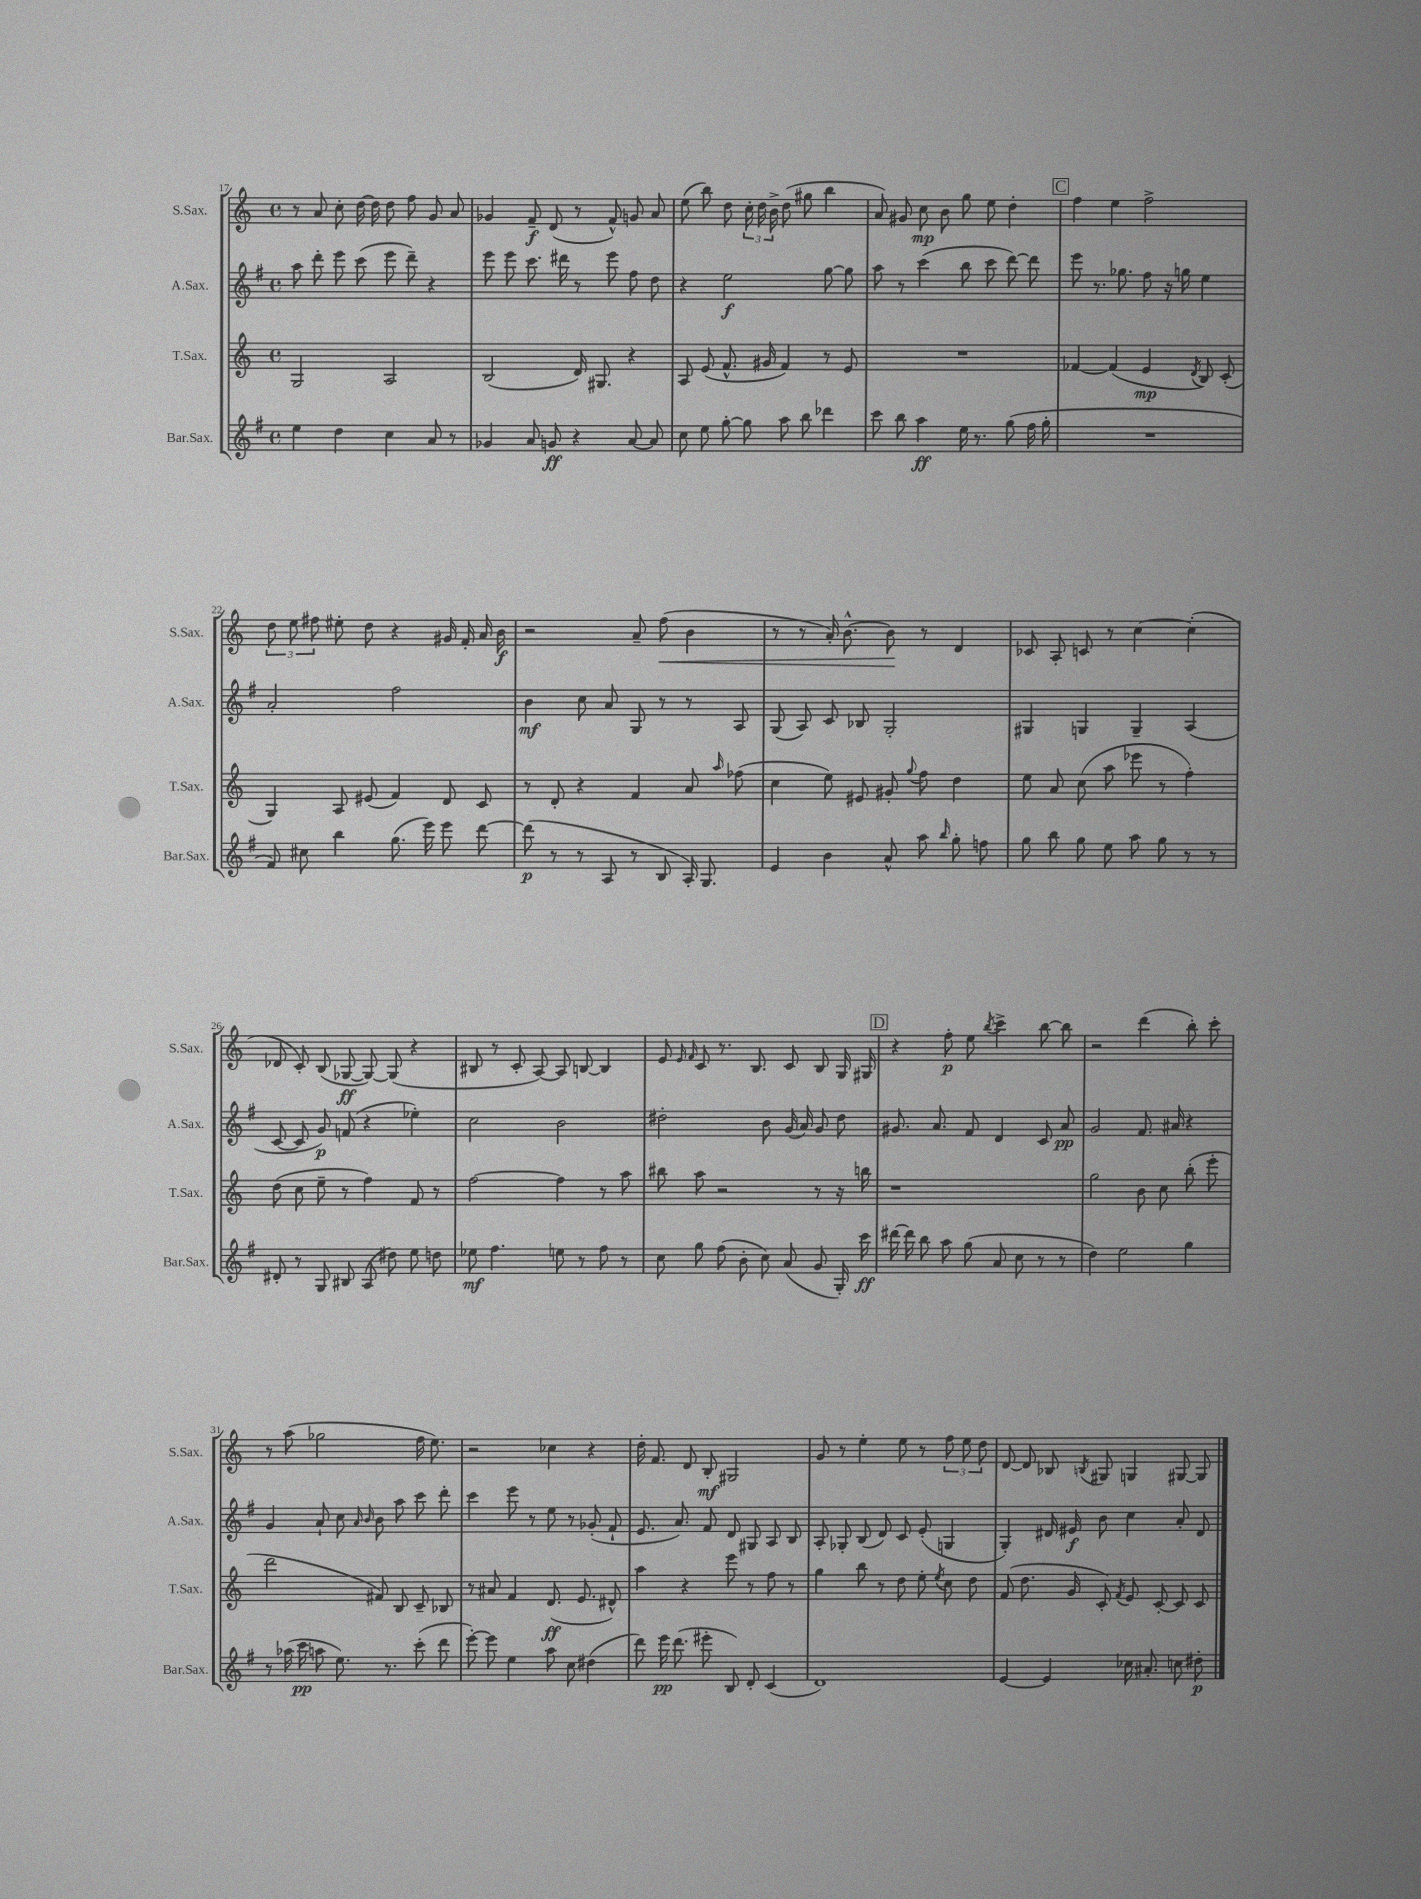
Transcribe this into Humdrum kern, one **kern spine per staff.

**kern	**dynam	**kern	**dynam	**kern	**dynam	**kern	**dynam
*part4	*part4	*part3	*part3	*part2	*part2	*part1	*part1
*staff4	*staff4	*staff3	*staff3	*staff2	*staff2	*staff1	*staff1
*I"Bar.Sax.	*	*I"T.Sax.	*	*I"A.Sax.	*	*I"S.Sax.	*
*I'Bar.Sax.	*	*I'T.Sax.	*	*I'A.Sax.	*	*I'S.Sax.	*
*clefG2	*	*clefG2	*	*clefG2	*	*clefG2	*
*k[f#]	*	*k[]	*	*k[f#]	*	*k[]	*
*M4/4	*	*M4/4	*	*M4/4	*	*M4/4	*
*met(c)	*	*met(c)	*	*met(c)	*	*met(c)	*
=17	=17	=17	=17	=17	=17	=17	=17
4ee\	.	2G/	.	8aa\	.	8r	.
.	.	.	.	8ddd'\	.	8a/	.
4dd\	.	.	.	8eee\	.	8cc'\	.
.	.	.	.	(8ccc\	.	[16dd\	.
.	.	.	.	.	.	16dd\]	.
4cc\	.	2A/	.	8eee\	.	8dd\	.
.	.	.	.	8ddd~\)	.	8ff\	.
8a/	.	.	.	4r	.	8g/	.
8r	.	.	.	.	.	8a/	.
=18	=18	=18	=18	=18	=18	=18	=18
4g-X/	.	(2B/	.	8eee\	.	4g-X/	.
.	.	.	.	8eee\	.	.	.
8a/	.	.	.	8.ccc\	.	8f~/	f
8gn/	ff	.	.	.	.	(8d/	.
.	.	.	.	16ddd#X\	.	.	.
4r	.	16d/)	.	8r	.	8r	.
.	.	8.G#X/	.	.	.	.	.
.	.	.	.	8eee\	.	8f^^/)	.
[8a/	.	4r	.	8ff#\	.	8gn/	.
8a/]	.	.	.	8dd\	.	8a/	.
=19	=19	=19	=19	=19	=19	=19	=19
8cc\	.	8A/	.	4r	.	(8ee\	.
8ee\	.	(8e/	.	.	.	8bb\)	.
[8gg'\	.	8.f^^/	.	2ee\	f	8dd\	.
8gg\]	.	.	.	.	.	24cc'\	.
.	.	.	.	.	.	24dd\	.
.	.	16g#X/	.	.	.	.	.
.	.	.	.	.	.	24b^\	.
8aa\	.	4f/)	.	.	.	(8dd\	.
8bb\	.	.	.	.	.	8gg#X\	.
4ddd-X\	.	8r	.	[8gg\	.	4bb\	.
.	.	8e/	.	8gg\]	.	.	.
=20	=20	=20	=20	=20	=20	=20	=20
8ccc\	.	1r	.	8aa\	.	8a/)	.
8bb\	.	.	.	8r	.	8g#X/	.
4aa\	ff	.	.	(4ccc\	.	8cc\	mp
.	.	.	.	.	.	8b\	.
16ee\	.	.	.	8bb\	.	8gg\	.
8.r	.	.	.	.	.	.	.
.	.	.	.	8ccc\	.	8ee\	.
(8gg\	.	.	.	[8ddd\)	.	4dd'\	.
16ff#\	.	.	.	8ddd\]	.	.	.
16gg'\	.	.	.	.	.	.	.
!!LO:REH:place=s1:t=C
=21	=21	=21	=21	=21	=21	=21	=21
1r	.	[4f-X/	.	8eee\	.	4ff\	.
.	.	.	.	8.r	.	.	.
.	.	(4f-/]	.	.	.	4ee\	.
.	.	.	.	8.gg-X\	.	.	.
.	.	4e/	mp	8ff#\	.	2ff^\	.
.	.	.	.	16r	.	.	.
.	.	.	.	16ggn\	.	.	.
.	.	8qd/	.	.	.	.	.
.	.	8B/)	.	4ee\	.	.	.
.	.	(8c'/	.	.	.	.	.
!!LO:LB:g=z
=22	=22	=22	=22	=22	=22	=22	=22
8f#/)	.	4G/)	.	2a'/	.	12dd\	.
.	.	.	.	.	.	12ee\	.
8cc#X\	.	.	.	.	.	.	.
.	.	.	.	.	.	12ff#X\	.
4bb\	.	8A/	.	.	.	8ee#X'\	.
.	.	(8e#X/	.	.	.	8dd\	.
(8.gg\	.	4f/)	.	2ff#\	.	4r	.
16eee\)	.	.	.	.	.	.	.
8eee\	.	8d/	.	.	.	16g#X/	.
.	.	.	.	.	.	16f'/	.
[8ddd\	.	8c/	.	.	.	16a/	.
.	.	.	.	.	.	16b\	f
=23	=23	=23	=23	=23	=23	=23	=23
(8ddd\]	p	8r	.	4b\	mf	2r	.
8r	.	8d'/	.	.	.	.	.
8r	.	4r	.	8cc\	.	.	.
8A/	.	.	.	8a/	.	.	.
8r	.	4f/	.	8G/	.	8a~/	.
!	!	!	!	!	!	!	!LO:HP:b
8B/	.	.	.	8r	.	(8ff\	<
16A'/)	.	8a/	.	8r	.	4b\	.
8.G/	.	.	.	.	.	.	.
.	.	16qqaa/	.	.	.	.	.
.	.	(8ff-X\	.	8A/	.	.	.
=24	=24	=24	=24	=24	=24	=24	=24
4e/	.	4cc\	.	(8G/	.	8r	.
.	.	.	.	8A/)	.	8r	.
4b\	.	8ee\)	.	8c/	.	16a'/)	.
.	.	.	.	.	.	[8.b^^\	.
.	.	8e#X/	.	8B-X/	.	.	.
8a^^/	.	8g#X'/	.	2G'/	.	8b\]	.
.	.	8qqgg/	.	.	.	.	.
8aa\	.	8ff\	.	.	.	8r	[
16qqbb/	.	.	.	.	.	.	.
8gg'\	.	4dd\	.	.	.	4d/	.
8ffn\	.	.	.	.	.	.	.
=25	=25	=25	=25	=25	=25	=25	=25
8gg\	.	8ee\	.	4G#X/	.	8c-X/	.
8bb\	.	8a/	.	.	.	8A'/	.
8gg\	.	(8cc\	.	4Gn/	.	8cn/	.
8ee\	.	8aa\	.	.	.	8r	.
8aa\	.	8eee-X\	.	4G~/	.	[4cc\	.
8gg\	.	8r	.	.	.	.	.
8r	.	4ff'\)	.	(4A/	.	(4cc'\]	.
8r	.	.	.	.	.	.	.
!!LO:LB:g=z
=26	=26	=26	=26	=26	=26	=26	=26
8d#X'/	.	(8dd\	.	[8c/	.	8d-X/	.
8r	.	8cc\	.	8c/]	.	8c'/)	.
8G/	.	8ee~\	.	8g/)	p	(8B/	.
8B#X/	.	8r	.	(8fn/	.	[8G-X/	ff
(8A/	.	4ff\)	.	4r	.	8G-/_)	.
8dd#X\)	.	.	.	.	.	(8G-/]	.
8ee\	.	8f/	.	4ee-X'\)	.	4r	.
8ddn\	.	8r	.	.	.	.	.
=27	=27	=27	=27	=27	=27	=27	=27
8ee-X\	mf	[2ff\	.	2cc\	.	8B#X/	.
4.ff#\	.	.	.	.	.	8r	.
.	.	.	.	.	.	8c'/	.
.	.	.	.	.	.	[8A/)	.
8een\	.	4ff\]	.	2b\	.	8A/]	.
8r	.	.	.	.	.	[8Bn/	.
8ff#\	.	8r	.	.	.	4B/]	.
8r	.	8aa\	.	.	.	.	.
=28	=28	=28	=28	=28	=28	=28	=28
8cc\	.	8bb#X\	.	2dd#X'\	.	8e/	.
.	.	.	.	.	.	16qqe/	.
.	.	.	.	.	.	16qqf/	.
8gg\	.	8aa\	.	.	.	8c/	.
(8ff#\	.	2r	.	.	.	8.r	.
8b'\	.	.	.	.	.	.	.
.	.	.	.	.	.	8.B/	.
8cc\)	.	.	.	8b\	.	.	.
(8a/	.	.	.	(16g/	.	8c/	.
.	.	.	.	16a/)	.	.	.
8g/	.	8r	.	8g/	.	8B/	.
16G'/)	.	16r	.	8dd#\	.	16G/	.
16ccc\	ff	16bbn\	.	.	.	16G#X/	.
!!LO:REH:place=s1:t=D
=29	=29	=29	=29	=29	=29	=29	=29
[16ddd#X\	.	1r	.	8.g#X/	.	4r	.
16ddd#\]	.	.	.	.	.	.	.
8bb\	.	.	.	.	.	.	.
.	.	.	.	8.a/	.	.	.
8aa\	.	.	.	.	.	8ff'\	p
(8gg\	.	.	.	8f#/	.	8ee\	.
.	.	.	.	.	.	8qbb/	.
8a/	.	.	.	4d/	.	4ccc^\	.
8cc\	.	.	.	.	.	.	.
8r	.	.	.	8c/	.	[8bb\	.
8r	.	.	.	8a/	pp	8bb\]	.
=30	=30	=30	=30	=30	=30	=30	=30
4dd\)	.	2gg\	.	2g/	.	2r	.
2ee\	.	.	.	.	.	.	.
.	.	8b\	.	8.f#/	.	(4ddd\	.
.	.	8cc\	.	.	.	.	.
.	.	.	.	16a#X/	.	.	.
4gg\	.	(8bb'\	.	4r	.	8bb'\)	.
.	.	8eee'\	.	.	.	8ccc'\	.
!!LO:LB:g=z
=31	=31	=31	=31	=31	=31	=31	=31
8r	.	2ddd\	.	4g/	.	8r	.
(16aa-X\	.	.	.	.	.	(8aa\	.
16ccc\	pp	.	.	.	.	.	.
8aan\	.	.	.	8a`/	.	2gg-X\	.
8.ee\)	.	.	.	8cc\	.	.	.
.	.	.	.	16qqa/	.	.	.
.	.	.	.	16qqb/	.	.	.
.	.	8f#X/)	.	8b\	.	.	.
8.r	.	.	.	.	.	.	.
.	.	8B/	.	8aa\	.	.	.
(8ccc'\	.	8c~/	.	8ccc\	.	16ff\	.
.	.	.	.	.	.	8.ee\)	.
8ddd\	.	8B-X/	.	8ddd'\	.	.	.
=32	=32	=32	=32	=32	=32	=32	=32
[8eee'\)	.	8r	.	4ccc\	.	2r	.
8eee\]	.	8a#X/	.	.	.	.	.
4ee\	.	4f/	.	8eee\	.	.	.
.	.	.	.	8r	.	.	.
8aa\	.	(8.d/	ff	8ee\	.	4cc-X\	.
8cc\	.	.	.	8r	.	.	.
.	.	8.e/	.	.	.	.	.
(4dd#X\	.	.	.	(8g-X'/	.	4r	.
.	.	8d#X^^/)	.	8f#`/	.	.	.
=33	=33	=33	=33	=33	=33	=33	=33
8ddd\)	.	4aa\	.	8.e/	.	16dd'\	.
.	.	.	.	.	.	8.f/	.
16eee\	pp	.	.	.	.	.	.
(8.ddd\	.	.	.	8.a/)	.	.	.
.	.	4r	.	.	.	8d/	.
8eee#X'\	.	.	.	8f#/	.	8B'/	mf
8B/)	.	8eee\	.	8d/	.	2G#X/	.
8d'/	.	8r	.	8G#X/	.	.	.
(4c/	.	8ff\	.	8A/	.	.	.
.	.	8r	.	8B/	.	.	.
=34	=34	=34	=34	=34	=34	=34	=34
1d)	.	4gg\	.	8A'/	.	8g/	.
.	.	.	.	8G-X'/	.	8r	.
.	.	8bb\	.	(8B/	.	4ee'\	.
.	.	8r	.	8d/)	.	.	.
.	.	8dd\	.	8c/	.	8ee\	.
.	.	8ee'\	.	(8e'/	.	8r	.
.	.	8qee/	.	.	.	.	.
.	.	8cc\	.	4Gn/	.	12ff\	.
.	.	.	.	.	.	12ee\	.
.	.	8dd\	.	.	.	.	.
.	.	.	.	.	.	12dd\	.
=35	=35	=35	=35	=35	=35	=35	=35
[4e/	.	(8f/	.	4G'/)	.	[8d/	.
.	.	8.dd\	.	.	.	8d/]	.
4e/]	.	.	.	16d#X/	.	8B-X/	.
.	.	16g/	.	16e#X/	f	.	.
.	.	.	.	.	.	8qBn/	.
.	.	8c'/)	.	8b\	.	8G#X/	.
.	.	8qf/	.	.	.	.	.
16cc-X\	.	8e/	.	4cc\	.	4Gn/	.
8.a#X'/	.	.	.	.	.	.	.
.	.	[8c'/	.	.	.	.	.
8ccn\	.	8c/]	.	8a'/	.	[8G#X/	.
8dd#X'\	p	8c/	.	8d#/	.	8G#/]	.
==	==	==	==	==	==	==	==
*-	*-	*-	*-	*-	*-	*-	*-
